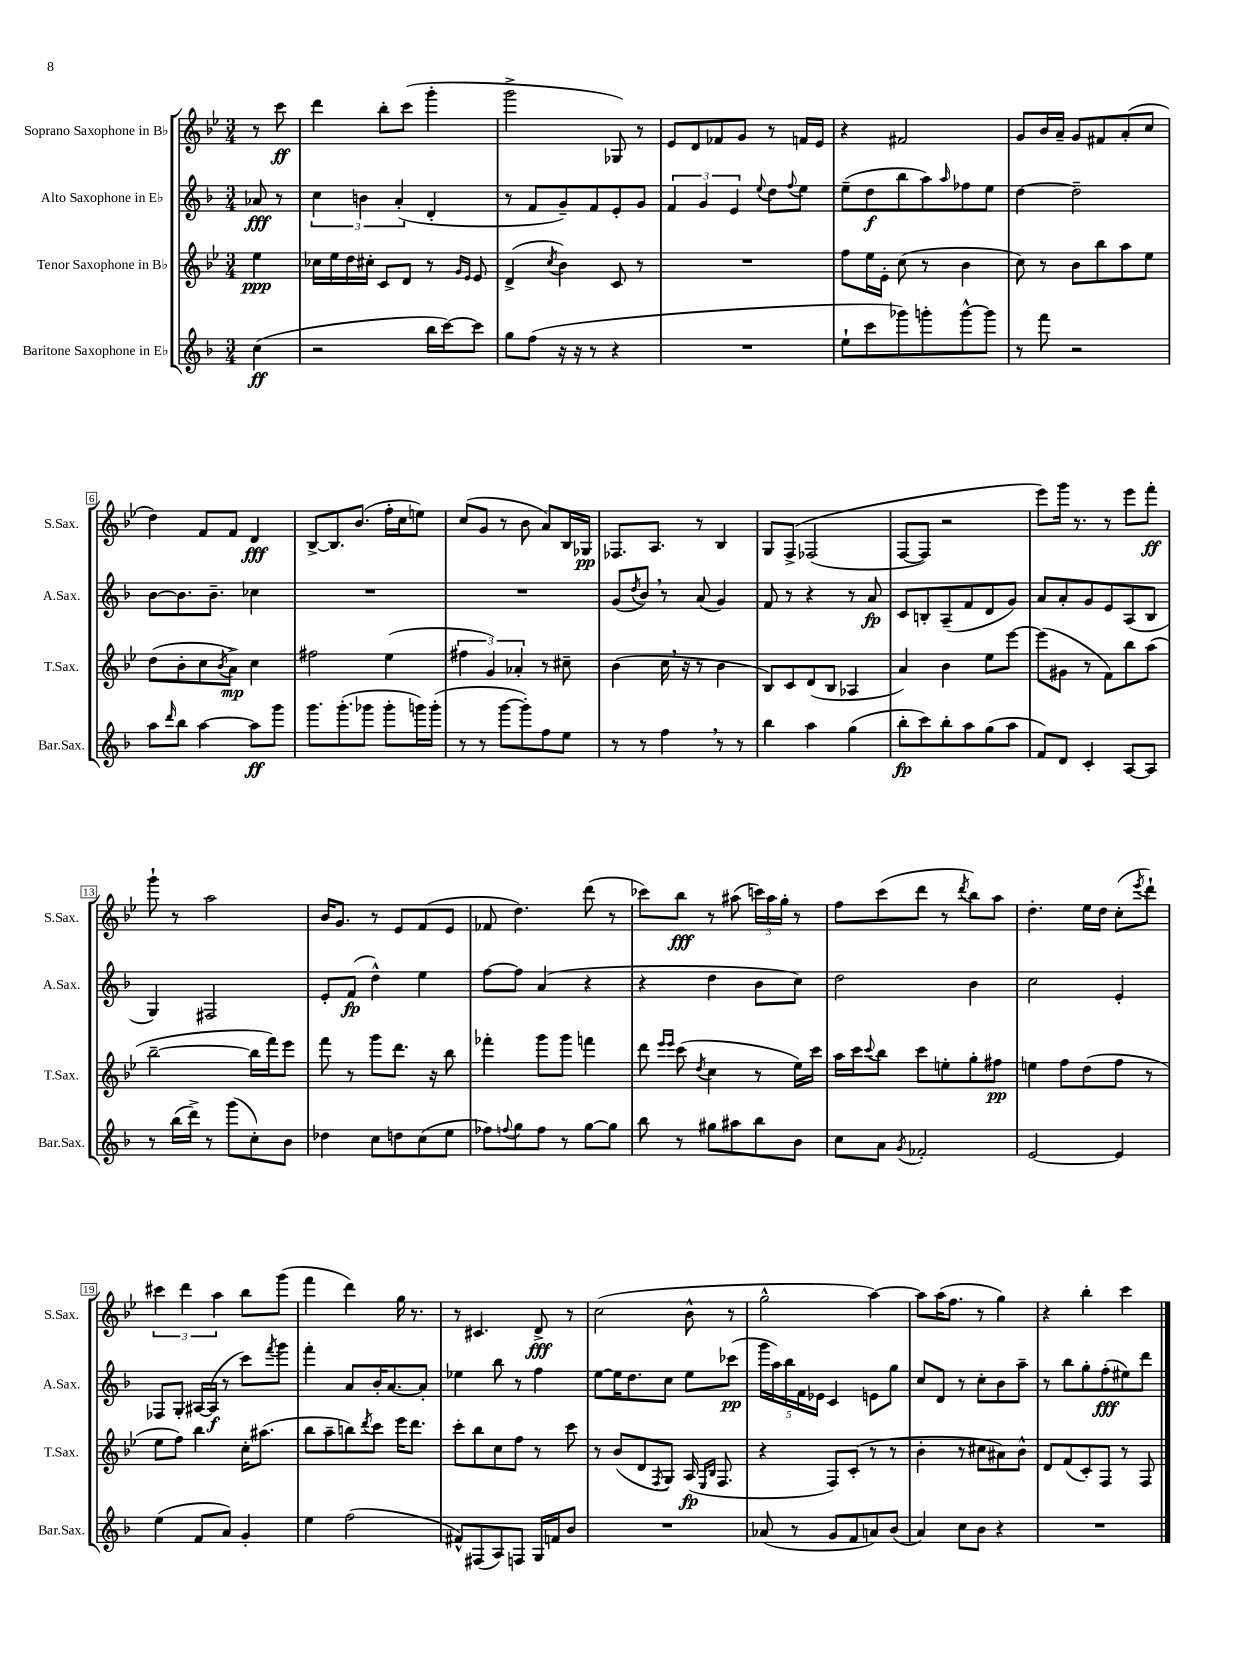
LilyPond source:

<<
\new StaffGroup <<
\new Staff = "s0" \with { instrumentName = "Soprano Saxophone in Bb" shortInstrumentName = "S.Sax." } {
    \clef treble \key bes \major \numericTimeSignature \time 3/4 \partial 4
    r8 c'''8\ff |
    d'''4 bes''8-. c'''8( g'''4-. |
    g'''2-> ges8) r8 |
    ees'8 d'8 fes'8 g'8 r8 f'16 ees'16 |
    r4 fis'2 |
    g'8 bes'16 a'16-- g'8 fis'8 a'8-.( c''8 |
    d''4) f'8 f'8 d'4\fff |
    bes8~-> bes8. bes'8.( f''16-. c''16 e''8) |
    c''8( g'8 r8 bes'8 a'8) bes16 ges16\pp |
    fes8. a8. r8 bes4 |
    g8 f8->\( fes2( |
    f8~ f8) r2 |
    ees'''8\) g'''16 r8. r8 ees'''8 f'''8-.\ff |
    g'''8-! r8 a''2 |
    bes'16 g'8. r8 ees'8 f'8( ees'8 |
    fes'8 d''4.) d'''8( r8 |
    ces'''8) bes''8\fff r8 ais''8( \tuplet 3/2 { c'''16) ais''16 g''16-. } r8 |
    f''8 c'''8( d'''8 r8 \acciaccatura { d'''8 } bes''8) a''8 |
    d''4.-. ees''16 d''16 c''8-.( \acciaccatura { ees'''8 } d'''8-!) |
    \tuplet 3/2 { cis'''4 d'''4 a''4 } bes''8 g'''8( |
    f'''4 d'''4) g''16 r8. |
    r8 cis'4. d'8->\fff r8 |
    c''2( bes'8-^ r8 |
    g''2-^ a''4~) |
    a''8 a''16( f''8. r8 g''4) |
    r4 bes''4-. c'''4 \bar "|." |
}
\new Staff = "s1" \with { instrumentName = "Alto Saxophone in Eb" shortInstrumentName = "A.Sax." } {
    \clef treble \key f \major \numericTimeSignature \time 3/4 \partial 4
    aes'8\fff r8 |
    \tuplet 3/2 { c''4 b'4 a'4-.( } d'4-. |
    r8 f'8 g'8--) f'8 e'8-. g'8 |
    \tuplet 3/2 { f'4 g'4 e'4 } \appoggiatura { e''8 } d''8 \appoggiatura { f''8 } e''8 |
    e''8--( d''8\f bes''8 a''8) \grace { a''16 } fes''8 e''8 |
    d''4~ d''2-- |
    bes'8~ bes'8. bes'8.-- ces''4 |
    R2. |
    R2. |
    g'8( \acciaccatura { d''8 } bes'8) \breathe r8 a'8( g'4) |
    f'8 r8 r4 r8 a'8\fp |
    c'8 b8-. a8--( f'8 d'8 g'8) |
    a'8 a'8-. g'8 e'8 a8( bes8 |
    g4) fis2 |
    e'8-. f'8\fp( d''4-^) e''4 |
    f''8~ f''8 a'4( r4 |
    r4 d''4 bes'8 c''8) |
    d''2 bes'4 |
    c''2 e'4-. |
    fes8 g8-. ais16~ ais16\f( r8 c'''8) \acciaccatura { f'''8 } g'''8 |
    f'''4-. a'8 bes'16-. a'8.~ a'8-. |
    ees''4 bes''8 r8 f''4 |
    e''8~ e''16 d''8. c''8 e''8 ces'''8\pp( |
    \tuplet 5/4 { g'''16 a''16) bes''16 f'16 ees'16 } c'4 e'8 g''8 |
    c''8 d'8 r8 c''8-. bes'8 a''8-- |
    r8 bes''8 g''8-. f''8-.\fff( eis''8) d'''8 \bar "|." |
}
\new Staff = "s2" \with { instrumentName = "Tenor Saxophone in Bb" shortInstrumentName = "T.Sax." } {
    \clef treble \key bes \major \numericTimeSignature \time 3/4 \partial 4
    ees''4\ppp |
    ces''16 ees''16 d''16 cis''16-. c'8 d'8 r8 \grace { g'16 ees'16 } ees'8 |
    d'4->( \acciaccatura { c''8 } bes'4) c'8 r8 |
    R2. |
    f''8 ees''16 ees'16-. c''8( r8 bes'4 |
    c''8) r8 bes'8 bes''8 a''8 ees''8 |
    d''8( bes'8-. c''8 \acciaccatura { bes'8 } a'8->\mp) c''4 |
    fis''2 ees''4( |
    \tuplet 3/2 { fis''4 g'4) aes'4-. } r8 cis''8-- |
    bes'4( c''16 \breathe r16 r8 bes'4 |
    bes8) c'8 d'8( bes8 aes4 |
    a'4) bes'4 ees''8 ees'''8~ |
    ees'''8( gis'8 r8 f'8) bes''8 a''8( |
    bes''2~-- bes''16 f'''16) ees'''8 |
    f'''8 r8 g'''8 d'''8. r16 bes''8 |
    fes'''4-. g'''8 g'''8 f'''4 |
    d'''8 \grace { ees'''16 ees'''16 } c'''8( \acciaccatura { d''8 } c''4 r8 ees''16) c'''16 |
    a''16 c'''16 \appoggiatura { c'''8 } bes''8 c'''8 e''8-. g''8-. fis''8\pp |
    e''4 f''8 d''8( f''8 r8 |
    ees''8 f''8) bes''4 c''16-. ais''8.( |
    bes''8 a''8-- b''8) \acciaccatura { d'''8 } c'''8 ees'''16 d'''8. |
    c'''8-. bes''8 c''8 f''8 r8 c'''8 |
    r8 bes'8( d'8 \acciaccatura { f8 } g8) a16\fp( \grace { ees16 bes16 } f8. |
    r4 f8) c'8-.( r8 r8 |
    bes'4-. r8 cis''8 ais'8) bes'8-^ |
    d'8 f'8( c'8-.) f8 r8 f8 \bar "|." |
}
\new Staff = "s3" \with { instrumentName = "Baritone Saxophone in Eb" shortInstrumentName = "Bar.Sax." } {
    \clef treble \key f \major \numericTimeSignature \time 3/4 \partial 4
    c''4\ff( |
    r2 bes''16 c'''16~) c'''8 |
    g''8 f''8( r16 r16 r8 r4 |
    R2. |
    e''8-! c'''8 ges'''8) g'''8-. g'''8~-^ g'''8 |
    r8 f'''8 r2 |
    a''8 \grace { d'''16 } bes''8 a''4~ a''8\ff g'''8 |
    g'''8. g'''8.-.( ges'''8 ges'''8-. g'''16) g'''16-.( |
    r8 r8 g'''8~ g'''8-.) f''8 e''8 |
    r8 r8 f''4 \breathe r8 r8 |
    bes''4 a''4 g''4( |
    bes''8-.\fp c'''8) bes''8-. a''8 g''8( a''8 |
    f'8) d'8 c'4-. a8~ a8 |
    r8 bes''16( d'''16->) r8 g'''8( c''8-.) bes'8 |
    des''4 c''8 d''8 c''8( e''8 |
    fes''8) \appoggiatura { f''8 } g''8 f''8 r8 g''8~ g''8 |
    bes''8 r8 gis''8 ais''8 bes''8 bes'8 |
    c''8 a'8 \acciaccatura { g'8 } fes'2-. |
    e'2~ e'4 |
    e''4( f'8 a'8) g'4-. |
    e''4 f''2( |
    fis'8-^) fis8( a8) f8 g16 f'16 bes'8 |
    R2. |
    aes'8( r8 g'8 f'8 a'8) bes'8( |
    a'4) c''8 bes'8 r4 |
    R2. \bar "|." |
}
>>
>>
\layout { \context { \Score \override BarNumber.stencil = #(make-stencil-boxer 0.1 0.3 ly:text-interface::print) } }
